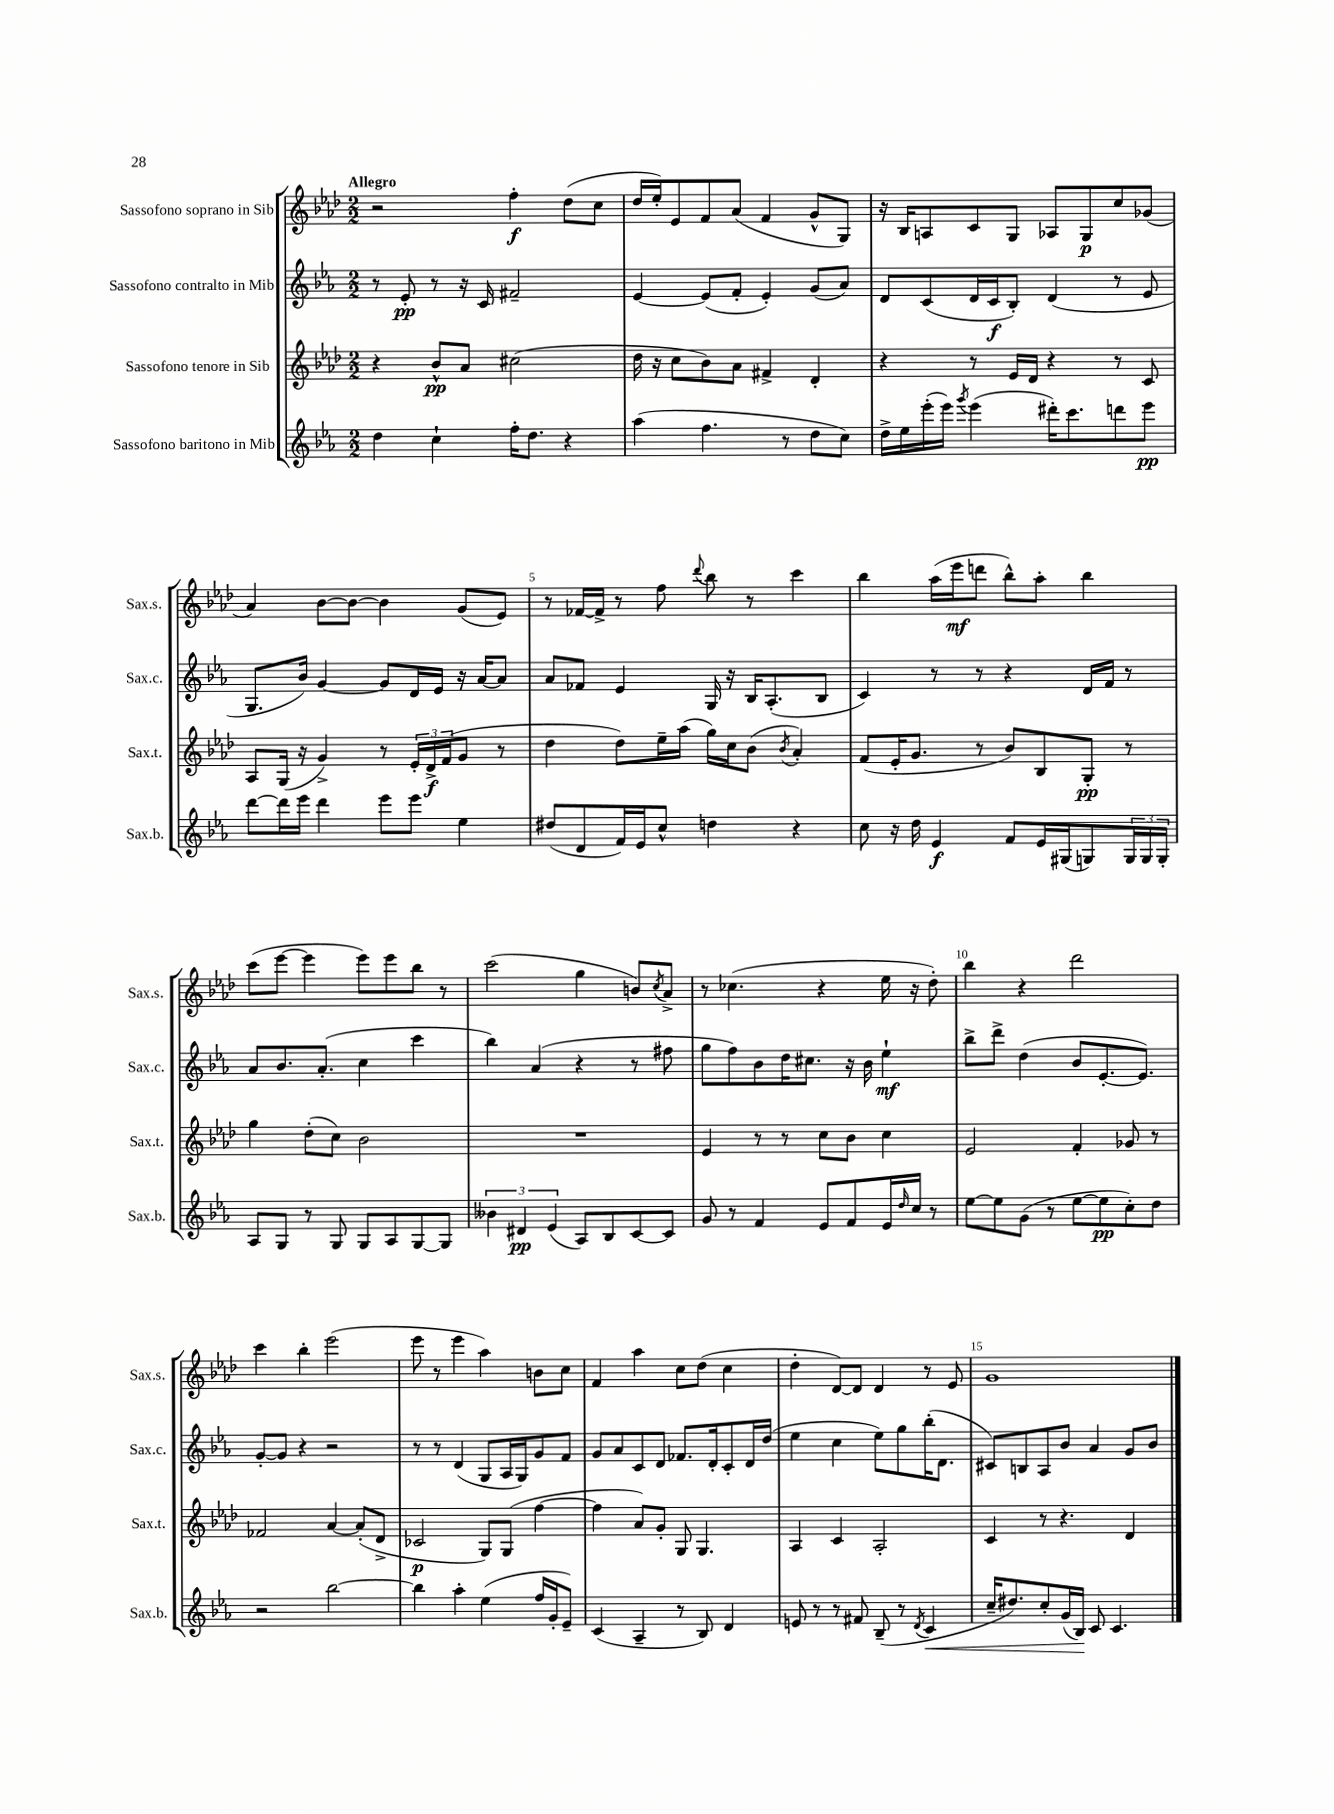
<<
\new StaffGroup <<
\new Staff = "s0" \with { instrumentName = "Sassofono soprano in Sib" shortInstrumentName = "Sax.s." } {
    \clef treble \key aes \major \numericTimeSignature \time 2/2 \tempo "Allegro"
    r2 f''4-.\f des''8( c''8 |
    des''16 ees''16-.) ees'8 f'8 aes'8( f'4 g'8-^ g8) |
    r16 bes16 a8 c'8 g8 aes8 g8\p c''8 ges'8( |
    aes'4) bes'8~ bes'8~ bes'4 g'8( ees'8) |
    r8 fes'16~ fes'16-> r8 f''8 \appoggiatura { des'''8 } bes''8 r8 c'''4 |
    bes''4 aes''16( ees'''16\mf d'''8 bes''8-^) aes''8-. bes''4 |
    c'''8( ees'''8~ ees'''4 ees'''8) ees'''8 bes''8 r8 |
    c'''2( g''4 b'8) \acciaccatura { c''8 } aes'8-> |
    r8 ces''4.( r4 ees''16 r16 des''8-.) |
    bes''4 r4 des'''2 |
    c'''4 bes''4-. ees'''2( |
    ees'''8 r8 ees'''4 aes''4) b'8 c''8 |
    f'4 aes''4 c''8 des''8( c''4 |
    des''4-. des'8~) des'8 des'4 r8 ees'8 |
    g'1 \bar "|." |
}
\new Staff = "s1" \with { instrumentName = "Sassofono contralto in Mib" shortInstrumentName = "Sax.c." } {
    \clef treble \key ees \major \numericTimeSignature \time 2/2
    r8 ees'8-.\pp r8 r16 c'16 fis'2-- |
    ees'4~ ees'8( f'8-. ees'4-.) g'8( aes'8) |
    d'8 c'8( d'16 c'16\f bes8-.) d'4( r8 ees'8 |
    g8. bes'16) g'4~ g'8 d'16 ees'16 r16 aes'16~ aes'8 |
    aes'8 fes'8 ees'4 g16 r16 bes16 aes8.-.( bes8 |
    c'4) r8 r8 r4 d'16 f'16 r8 |
    aes'8 bes'8. aes'8.-.( c''4 c'''4 |
    bes''4) aes'4( r4 r8 fis''8 |
    g''8 f''8) bes'8 d''16 cis''8. r16 bes'16 ees''4-!\mf |
    bes''8-> d'''8-> d''4( bes'8 ees'8.~-. ees'8.) |
    g'8~-. g'8 r4 r2 |
    r8 r8 d'4( g8 aes16 g16) g'8 f'8 |
    g'8 aes'8 c'8 d'8 fes'8. d'16-. c'8-. d'16 d''16( |
    ees''4 c''4 ees''8) g''8 bes''16-.( d'8. |
    cis'8) b8 aes8 bes'8 aes'4 g'8 bes'8 \bar "|." |
}
\new Staff = "s2" \with { instrumentName = "Sassofono tenore in Sib" shortInstrumentName = "Sax.t." } {
    \clef treble \key aes \major \numericTimeSignature \time 2/2
    r4 bes'8-^\pp aes'8 cis''2( |
    des''16 r16 c''8 bes'8) aes'8 fis'4-> des'4-. |
    r4 r8 ees'16 des'16 r4 r8 c'8 |
    aes8 g16( r16 g'4->) r8 \tuplet 3/2 { ees'16-. des'16->\f f'16( } g'8 r8 |
    des''4 des''8) ees''16-- aes''16( g''16) c''16 bes'8( \acciaccatura { bes'8 } aes'4-.) |
    f'8( ees'16-. g'8. r8 bes'8) bes8 g8-.\pp r8 |
    g''4 des''8-.( c''8) bes'2 |
    R1 |
    ees'4 r8 r8 c''8 bes'8 c''4 |
    ees'2 f'4-. ges'8 r8 |
    fes'2 aes'4~ aes'8-.( des'8-> |
    ces'2\p g8) g8( f''4~ |
    f''4 aes'8) g'8-. g8 g4. |
    aes4 c'4 aes2-. |
    c'4 r8 r4. des'4 \bar "|." |
}
\new Staff = "s3" \with { instrumentName = "Sassofono baritono in Mib" shortInstrumentName = "Sax.b." } {
    \clef treble \key ees \major \numericTimeSignature \time 2/2
    d''4 c''4-! f''16-. d''8. r4 |
    aes''4( f''4. r8 d''8 c''8) |
    d''16-> ees''16 ees'''16-.( ees'''16) \acciaccatura { g'''8 } ees'''4( dis'''16-.) c'''8. d'''8 ees'''8\pp |
    d'''8~ d'''16 ees'''16 d'''4 ees'''8 ees'''8 ees''4 |
    dis''8( d'8 f'16) ees'16 c''8-^ d''4 r4 |
    c''8 r16 d''16 ees'4\f f'8 ees'16 gis16( g8) \tuplet 3/2 { g16 g16 g16-. } |
    aes8 g8 r8 g8 g8 aes8 g8~ g8 |
    \tuplet 3/2 { beses'4 dis'4\pp ees'4( } aes8) bes8 c'8~ c'8 |
    g'8 r8 f'4 ees'8 f'8 ees'16 \grace { d''16 } c''16 r8 |
    ees''8~ ees''8 g'8( r8 ees''8~ ees''8\pp c''8-.) d''8 |
    r2 bes''2~ |
    bes''4 aes''4-. ees''4( f''16 g'16-. ees'8--) |
    c'4( aes4-- r8 bes8) d'4 |
    e'8 r8 r8 fis'8 bes8--( r8 \acciaccatura { d'8 } c'4\< |
    c''16-- dis''8.) c''8-. g'16( bes16\!) c'8 c'4. \bar "|." |
}
>>
>>
\layout { \context { \Score \override BarNumber.break-visibility = ##(#f #t #t) barNumberVisibility = #(every-nth-bar-number-visible 5) } }
